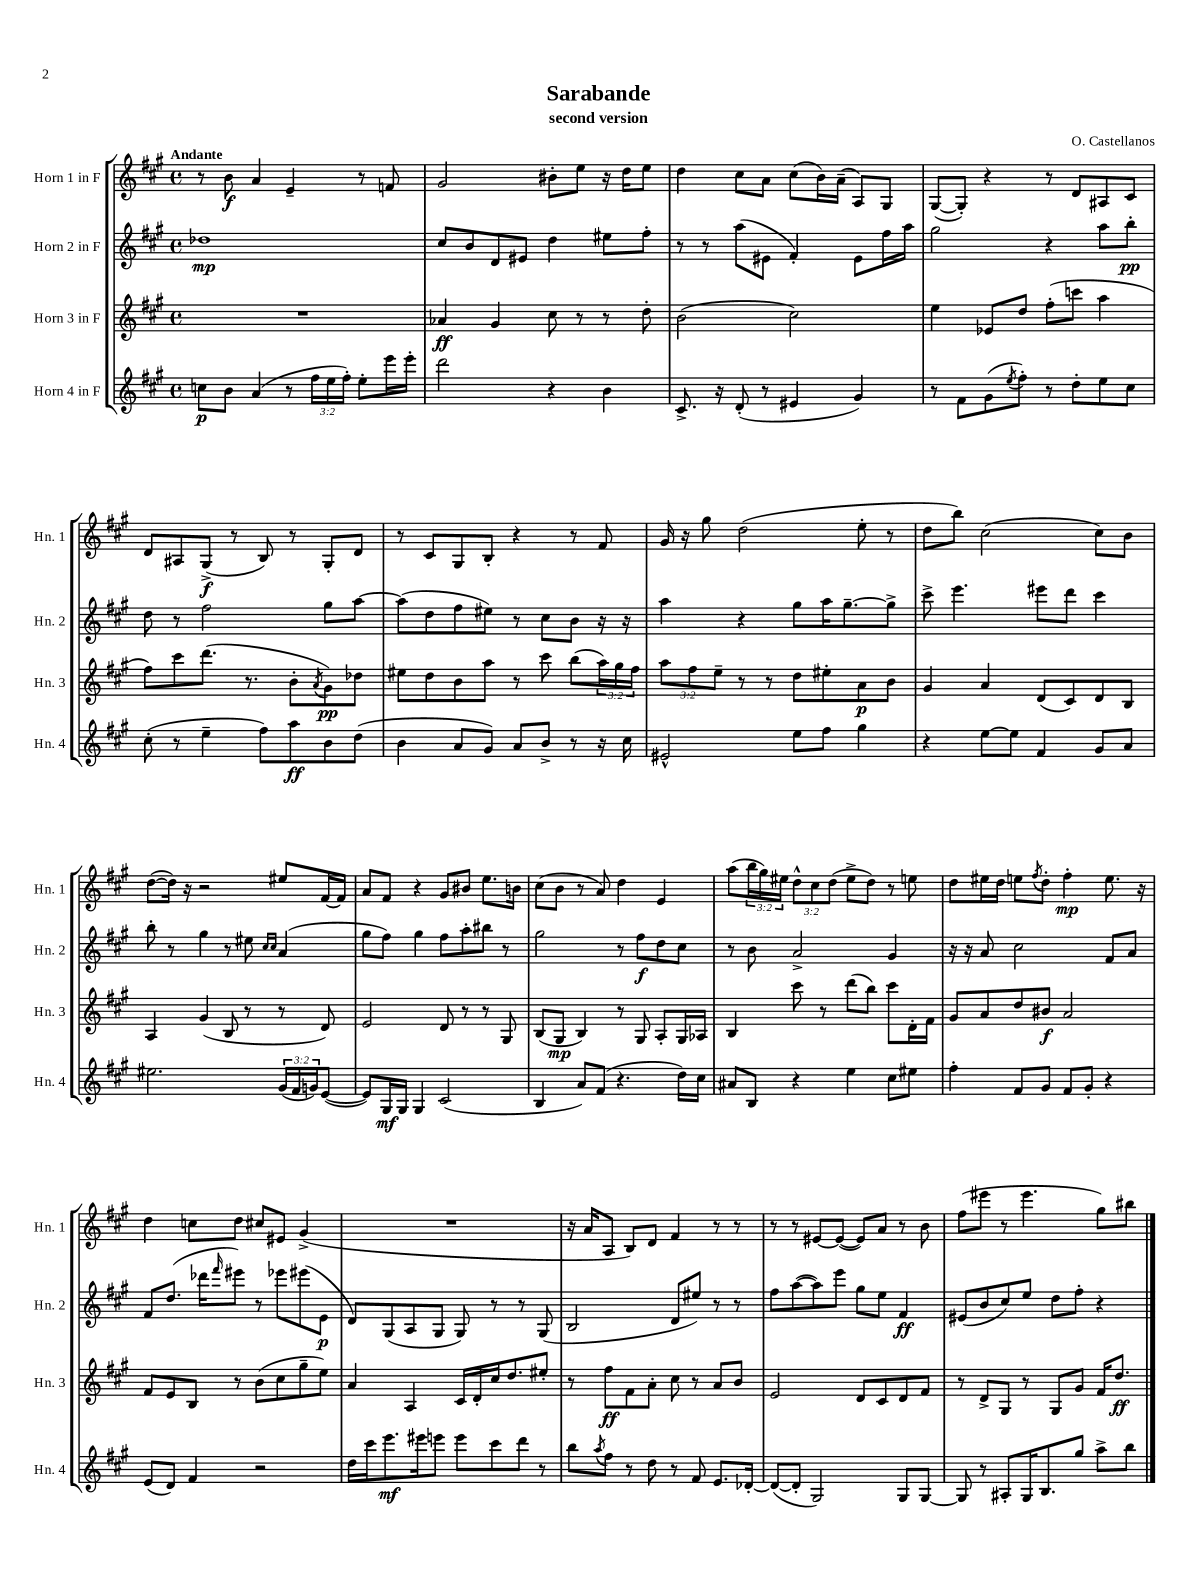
\header { title = "Sarabande" composer = "O. Castellanos" subtitle = "second version" }
<<
\new StaffGroup <<
\new Staff = "s0" \with { instrumentName = "Horn 1 in F" shortInstrumentName = "Hn. 1" } {
    \clef treble \key a \major \defaultTimeSignature \time 4/4 \override Staff.TupletNumber.text = #tuplet-number::calc-fraction-text \tempo "Andante"
    r8 b'8\f a'4 e'4-- r8 f'8 |
    gis'2 bis'8-. e''8 r16 d''16 e''8 |
    d''4 cis''8 a'8 cis''8( b'16) a'16--( a8) gis8 |
    gis8~( gis8-.) r4 r8 d'8 ais8 cis'8 |
    d'8 ais8 gis8->\f( r8 b8) r8 gis8-. d'8 |
    r8 cis'8 gis8 b8-. r4 r8 fis'8 |
    gis'16 r16 gis''8 d''2( e''8-. r8 |
    d''8 b''8) cis''2( cis''8) b'8 |
    d''8~( d''16) r16 r2 eis''8 fis'16~ fis'16 |
    a'8 fis'8 r4 gis'8 bis'8 e''8. b'16 |
    cis''8( b'8 r8 a'8) d''4 e'4 |
    a''8( \tuplet 3/2 { b''16 gis''16) eis''16 } \tuplet 3/2 { d''8-^ cis''8 d''8( } eis''8-> d''8) r8 e''8 |
    d''8 eis''16 d''16 e''8 \acciaccatura { fis''8 } d''8-. fis''4-.\mp e''8. r16 |
    d''4 c''8 d''8 cis''8 eis'8 gis'4->( |
    R1 |
    r16 a'16 a8 b8) d'8 fis'4 r8 r8 |
    r8 r8 eis'8~ eis'8~( eis'8) a'8 r8 b'8 |
    fis''8( eis'''8 r8 eis'''4. gis''8) bis''8 \bar "|." |
}
\new Staff = "s1" \with { instrumentName = "Horn 2 in F" shortInstrumentName = "Hn. 2" } {
    \clef treble \key a \major \defaultTimeSignature \time 4/4
    des''1\mp |
    cis''8 b'8 d'8 eis'8 d''4 eis''8 fis''8-. |
    r8 r8 a''8( eis'8 fis'4-.) eis'8 fis''16 a''16 |
    gis''2 r4 a''8 b''8-.\pp |
    d''8 r8 fis''2 gis''8 a''8~ |
    a''8( d''8 fis''8 eis''8) r8 cis''8 b'8 r16 r16 |
    a''4 r4 gis''8 a''16 gis''8.~-- gis''8-> |
    cis'''8-> e'''4. eis'''8 d'''8 cis'''4 |
    b''8-. r8 gis''4 r8 eis''8 \grace { cis''16 cis''16 } a'4( |
    gis''8 fis''8) gis''4 fis''8 a''8-. bis''8 r8 |
    gis''2 r8 fis''8\f d''8 cis''8 |
    r8 b'8 a'2-> gis'4 |
    r16 r16 a'8 cis''2 fis'8 a'8 |
    fis'8 d''8.( des'''16 \grace { fis'''16 } eis'''8) r8 ees'''8 eis'''8( e'8\p |
    d'8) gis8( a8 gis8 gis8) r8 r8 gis8( |
    b2 d'8 eis''8) r8 r8 |
    fis''8 a''8~( a''8) e'''8 gis''8 e''8 fis'4\ff |
    eis'8( b'8 cis''8) e''8 d''8 fis''8-. r4 \bar "|." |
}
\new Staff = "s2" \with { instrumentName = "Horn 3 in F" shortInstrumentName = "Hn. 3" } {
    \clef treble \key a \major \defaultTimeSignature \time 4/4 \override Staff.TupletNumber.text = #tuplet-number::calc-fraction-text
    R1 |
    aes'4\ff gis'4 cis''8 r8 r8 d''8-. |
    b'2( cis''2) |
    e''4 ees'8 d''8 fis''8-.( c'''8 a''4 |
    fis''8) cis'''8 d'''8.( r8. b'8-. \acciaccatura { a'8 } gis'8\pp) des''8 |
    eis''8 d''8 b'8 a''8 r8 cis'''8 b''8( \tuplet 3/2 { a''16) gis''16 fis''16 } |
    \tuplet 3/2 { a''8 fis''8 e''8-- } r8 r8 d''8 eis''8-. a'8\p b'8 |
    gis'4 a'4 d'8( cis'8) d'8 b8 |
    a4 gis'4( b8 r8 r8 d'8) |
    e'2 d'8 r8 r8 gis8 |
    b8( gis8\mp b4) r8 gis8 a8-. gis16 aes16 |
    b4 cis'''8 r8 d'''8( b''8) cis'''8 d'16-. fis'16 |
    gis'8 a'8 d''8 bis'8\f a'2 |
    fis'8 e'8 b8 r8 b'8( cis''8 gis''8-- e''8) |
    a'4 a4 cis'16 d'16-. cis''16 d''8. eis''8-. |
    r8 fis''8\ff fis'8 a'8-. cis''8 r8 a'8 b'8 |
    e'2 d'8 cis'8 d'8 fis'8 |
    r8 d'8-> gis8 r8 gis8 gis'8 fis'16 d''8.\ff \bar "|." |
}
\new Staff = "s3" \with { instrumentName = "Horn 4 in F" shortInstrumentName = "Hn. 4" } {
    \clef treble \key a \major \defaultTimeSignature \time 4/4 \override Staff.TupletNumber.text = #tuplet-number::calc-fraction-text
    c''8\p b'8 a'4( r8 \tuplet 3/2 { fis''16 e''16 fis''16-.) } e''8-. e'''16 e'''16-. |
    d'''2 r4 b'4 |
    cis'8.-> r16 d'8-.( r8 eis'4 gis'4) |
    r8 fis'8 gis'8( \acciaccatura { e''8 } fis''8-.) r8 d''8-. e''8 cis''8 |
    cis''8-.( r8 e''4-- fis''8) a''8\ff b'8 d''8( |
    b'4 a'8 gis'8) a'8 b'8-> r8 r16 cis''16 |
    eis'2-^ e''8 fis''8 gis''4 |
    r4 e''8~ e''8 fis'4 gis'8 a'8 |
    eis''2. \tuplet 3/2 { gis'16( fis'16 g'16) } e'8~( |
    e'8) gis16\mf gis16 gis4 cis'2( |
    b4 a'8) fis'8( r4. d''16) cis''16 |
    ais'8 b8 r4 e''4 cis''8 eis''8 |
    fis''4-. fis'8 gis'8 fis'8 gis'8-. r4 |
    e'8( d'8) fis'4 r2 |
    d''16 cis'''16 e'''8.\mf eis'''16 e'''8 e'''8 cis'''8 d'''8 r8 |
    b''8 \acciaccatura { a''8 } fis''8 r8 d''8 r8 fis'8 e'8. des'16~-. |
    des'8~( des'8-. gis2) gis8 gis8~ |
    gis8 r8 ais8-. gis16 b8. gis''8 a''8-> b''8 \bar "|." |
}
>>
>>
\layout { \context { \Score \remove "Bar_number_engraver" } }
